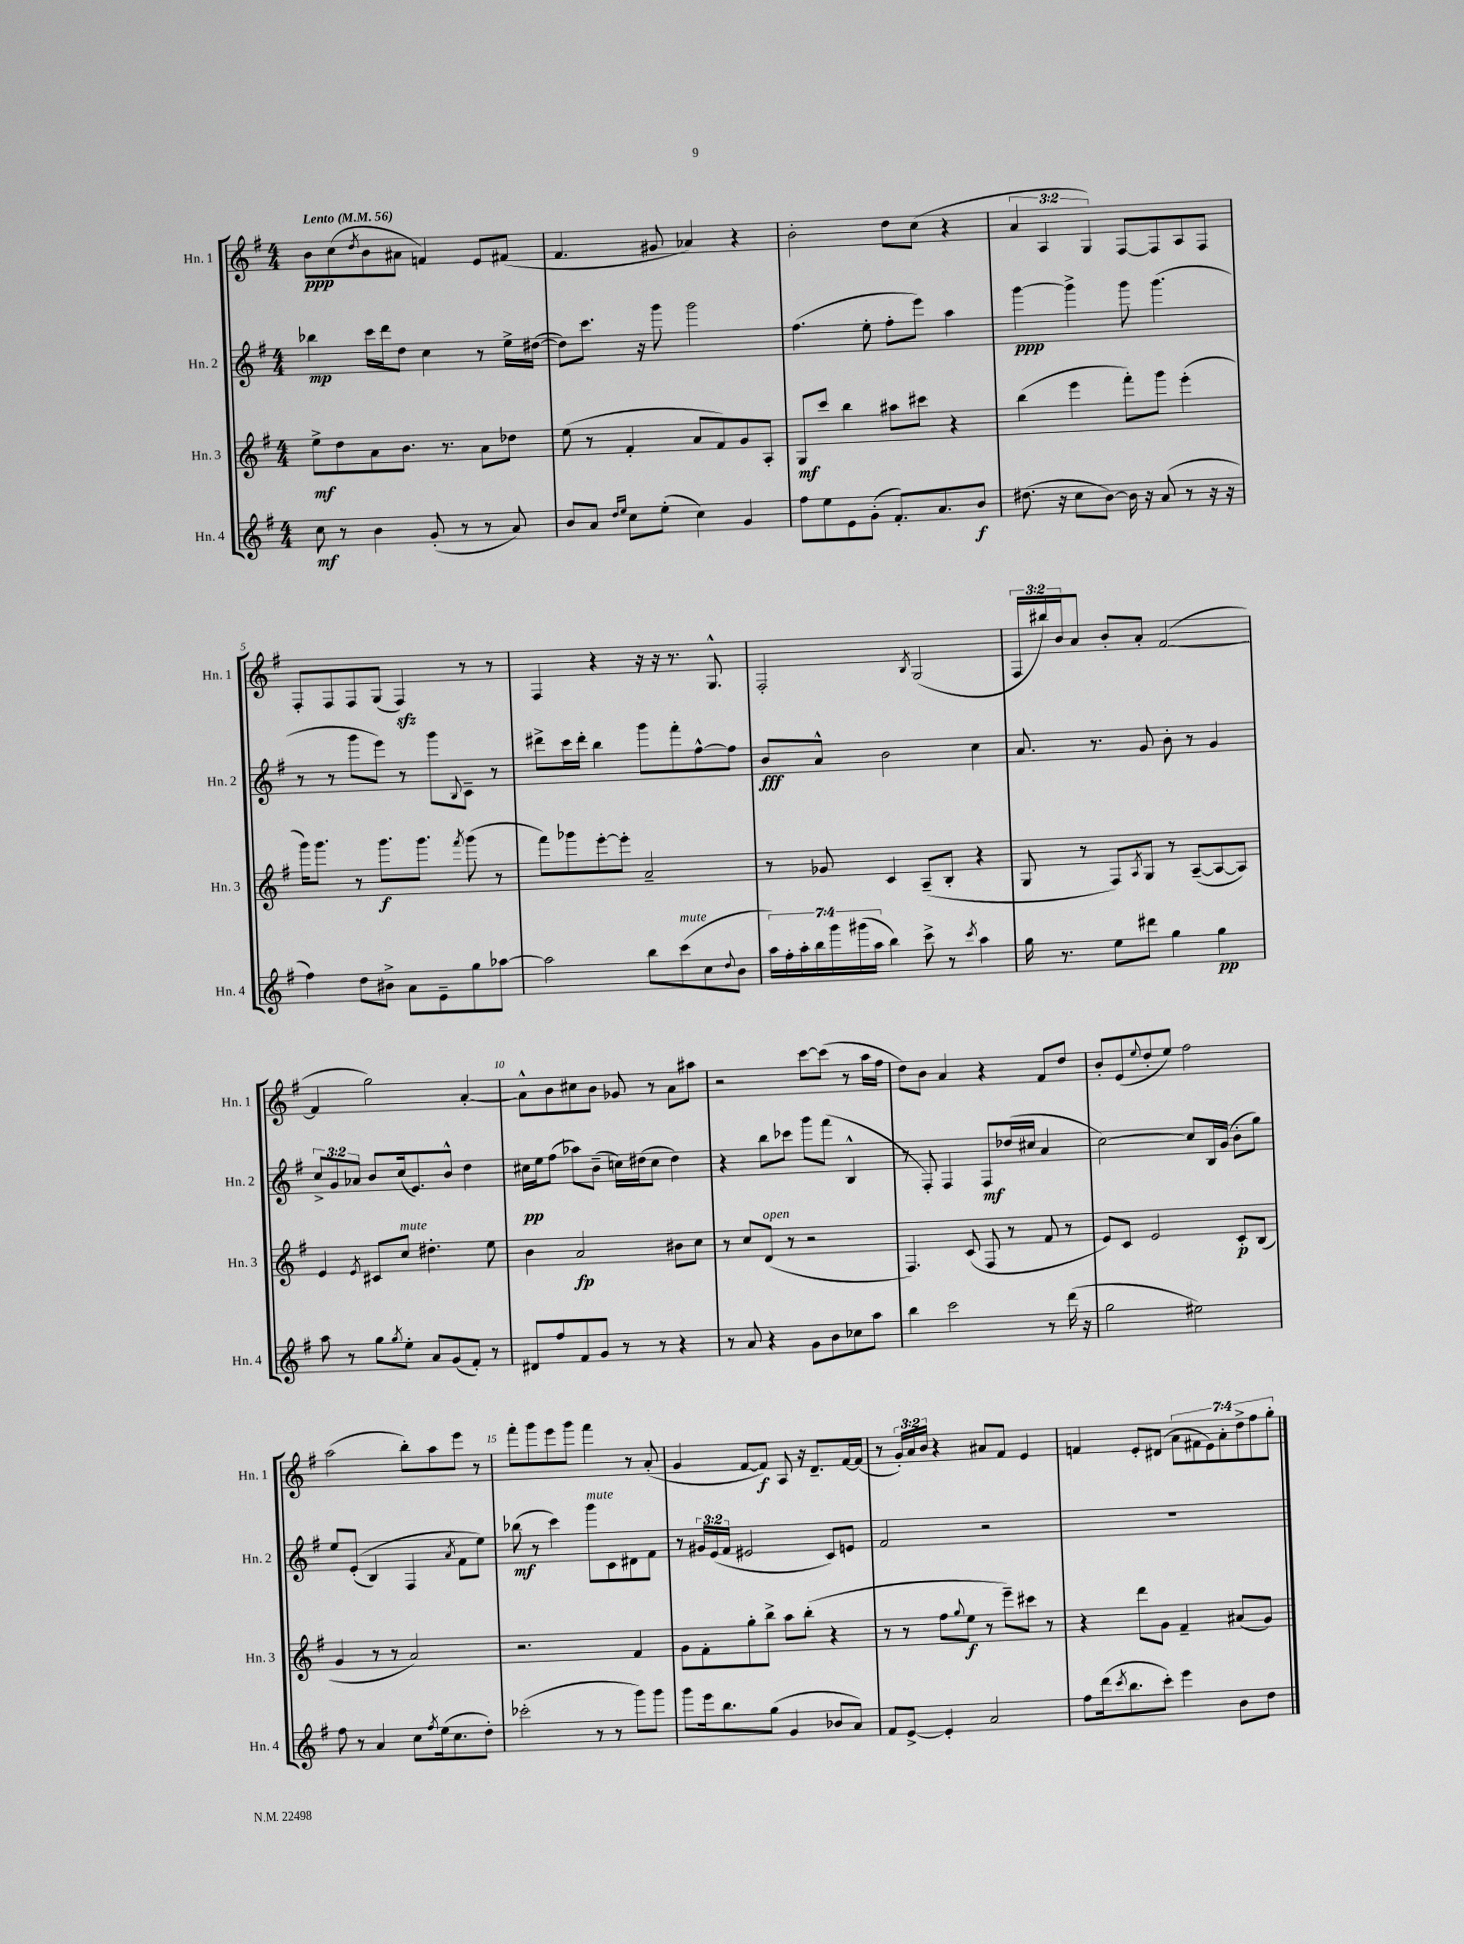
<<
\new StaffGroup <<
\new Staff = "s0" \with { instrumentName = "Hn. 1" shortInstrumentName = "Hn. 1" } {
    \clef treble \key g \major \numericTimeSignature \time 4/4 \override Staff.TupletNumber.text = #tuplet-number::calc-fraction-text \tempo "Lento" 4 = 56
    b'8\ppp c''8( \acciaccatura { d''8 } b'8 ais'8 f'4) e'8 fis'8( |
    fis'4. gis'8 aes'4) r4 |
    b'2-. d''8 c''8( r4 |
    \tuplet 3/2 { a'4 a4 g4) } fis8~ fis8 a8 fis8 |
    fis8-. fis8 fis8 g8( fis4\sfz) r8 r8 |
    fis4 r4 r16 r16 r8. g8.-^ |
    fis2-. \acciaccatura { b8 } g2( |
    \tuplet 3/2 { fis16 bis''16) b'16 } a'8 b'8-. a'8-. fis'2~( |
    fis'4 g''2) a'4~-. |
    a'8-^ b'8 cis''8 b'8 ges'8 r8 a'8 ais''8 |
    r2 c'''8~ c'''8( r8 a''16 fis''16 |
    d''8) b'8 a'4 r4 fis'8 d''8 |
    b'8-. e'8( \appoggiatura { e''8 } d''8-. e''8) fis''2 |
    a''2( b''8-.) a''8 e'''8 r8 |
    fis'''8-. g'''8 e'''8 g'''8 fis'''4 r8 a'8-.( |
    g'4 fis'8~ fis'8\f) a8 r16 d'8.-- fis'16~ fis'16( |
    r8 \tuplet 3/2 { g'16-.) a'16 b'16 } r4 ais'8 fis'8 e'4 |
    f'4 e'8-. dis'8( \tuplet 7/4 { a'8 fis'8 e'8) a'8-. d''8-> fis''8 g''8-. } \bar "|." |
}
\new Staff = "s1" \with { instrumentName = "Hn. 2" shortInstrumentName = "Hn. 2" } {
    \clef treble \key g \major \numericTimeSignature \time 4/4 \override Staff.TupletNumber.text = #tuplet-number::calc-fraction-text
    bes''4\mp c'''16 d'''16 d''8 c''4 r8 e''16-> dis''16~( |
    dis''8) c'''8. r16 g'''8 g'''2 |
    fis''4.( e''8-. fis''8-. e'''8) a''4 |
    g'''4~\ppp g'''4-> g'''8 g'''4.( |
    r8 r8 g'''8 e'''8) r8 g'''8 \appoggiatura { b8 } c'8-- r8 |
    dis'''8-> c'''16 dis'''16-. b''4 g'''8 fis'''8-. fis''8~-^ fis''8 |
    b'8\fff a'8-^ b'2 c''4 |
    a'8. r8. g'8 b'8-. r8 g'4 |
    \tuplet 3/2 { c''8-> g'8 aes'8 } b'8 c''16( e'8.) b'8-^ d''4 |
    cis''16\pp e''16 fis''8( aes''8) b'8--( c''16) dis''16( c''8 dis''4) |
    r4 b''8 ces'''8 g'''8 fis'''8( b4-^ |
    r8 fis8-.) fis4 fis8\mf des''16( cis''16 a'4 |
    c''2~) c''8 b16 g'16( b'8-. g''8) |
    e''8 e'8-.(\( b4) fis4 \acciaccatura { a'8 } fis'8 e''8\) |
    bes''8\mf( r8 c'''4) g'''8^\markup { \italic "mute" } c'8 dis'8 fis'8 |
    r8 \tuplet 3/2 { gis'16 e'16( fis'16 } eis'2 c'8) e'8 |
    fis'2 r2 |
    R1 \bar "|." |
}
\new Staff = "s2" \with { instrumentName = "Hn. 3" shortInstrumentName = "Hn. 3" } {
    \clef treble \key g \major \numericTimeSignature \time 4/4
    e''8->\mf d''8 a'8 b'8. r8. a'8 des''8 |
    e''8( r8 fis'4-. a'8 fis'8) g'8 a8-. |
    g8\mf c'''8 b''4 ais''8 cis'''8 r4 |
    b''4( e'''4 fis'''8-.) g'''8 e'''4-.( |
    g'''16) g'''8. r8 g'''8.\f g'''8. \acciaccatura { fis'''8 } g'''8( r8 |
    fis'''8) ges'''8 e'''8~-. e'''8-. a'2-- |
    r8 ges'8 c'4 a8--( b8-. r4 |
    g8 r8 fis8) \acciaccatura { a8 } g8 r8 a8~--( a8~ a8) |
    e'4 \acciaccatura { e'8 } cis'8 c''8^\markup { \italic "mute" } dis''4.-. e''8 |
    b'4 a'2\fp bis'8 c''8 |
    r8 c''8 d'8^\markup { \italic "open" }( r8 r2 |
    fis4.) c'8( fis8 r8 fis'8 r8 |
    e'8) c'8 e'2 c'8-.\p b8( |
    g'4 r8 r8 a'2) |
    r2. fis'4 |
    g'8 fis'8-. g''8-. b''8-> a''8 b''8-.( r4 |
    r8 r8 fis''8 \appoggiatura { g''8 } e''8\f r8 e'''8--) cis'''8 r8 |
    r4 d'''8 g'8 fis'4-- ais'8( g'8) \bar "|." |
}
\new Staff = "s3" \with { instrumentName = "Hn. 4" shortInstrumentName = "Hn. 4" } {
    \clef treble \key g \major \numericTimeSignature \time 4/4 \override Staff.TupletNumber.text = #tuplet-number::calc-fraction-text
    c''8\mf r8 b'4 g'8-.( r8 r8 a'8) |
    b'8 a'8 \grace { d''16 e''16 } c''8 e''8-.( c''4) g'4 |
    fis''8 e''8 e'8 g'8-.( fis'8.-.) a'8. b'8\f |
    dis''8.( r16 c''8 b'8~) b'16 r16 a'8( r8 r16 r16 |
    fis''4) d''8 bis'8-> a'8 e'8-- g''8 aes''8~ |
    aes''2 b''8 c'''8^\markup { \italic "mute" }( c''8 \appoggiatura { d''8 } b'8 |
    \tuplet 7/4 { a''16) fis''16-. a''16-. b''16 g'''16 gis'''16( a''16 } b''4) c'''8-> r8 \acciaccatura { c'''8 } a''4 |
    g''16 r8. e''8 dis'''8 g''4 g''4\pp |
    a''8 r8 g''8 \acciaccatura { g''8 } e''8-. a'8 g'8( fis'8-.) r8 |
    dis'8 fis''8 fis'8 g'8 r8 r8 r4 |
    r8 a'8 r4 g'8 b'8 ces''8 a''8 |
    b''4 c'''2 r8 d'''16( r16 |
    g''2 eis''2) |
    fis''8 r8 a'4 c''8 \acciaccatura { fis''8 } e''16( c''8. d''8-.) |
    ces'''2-.( r8 r8 g'''8) g'''8 |
    g'''8 e'''16 b''8. g''8( g'4 bes'8 a'8) |
    fis'8 e'8~-> e'4-. a'2 |
    fis''8 d'''16( \acciaccatura { c'''8 } b''8. c'''8-.) e'''4 b'8 d''8 \bar "|." |
}
>>
>>
\layout { \context { \Score \override BarNumber.break-visibility = ##(#f #t #t) barNumberVisibility = #(every-nth-bar-number-visible 5) } }
